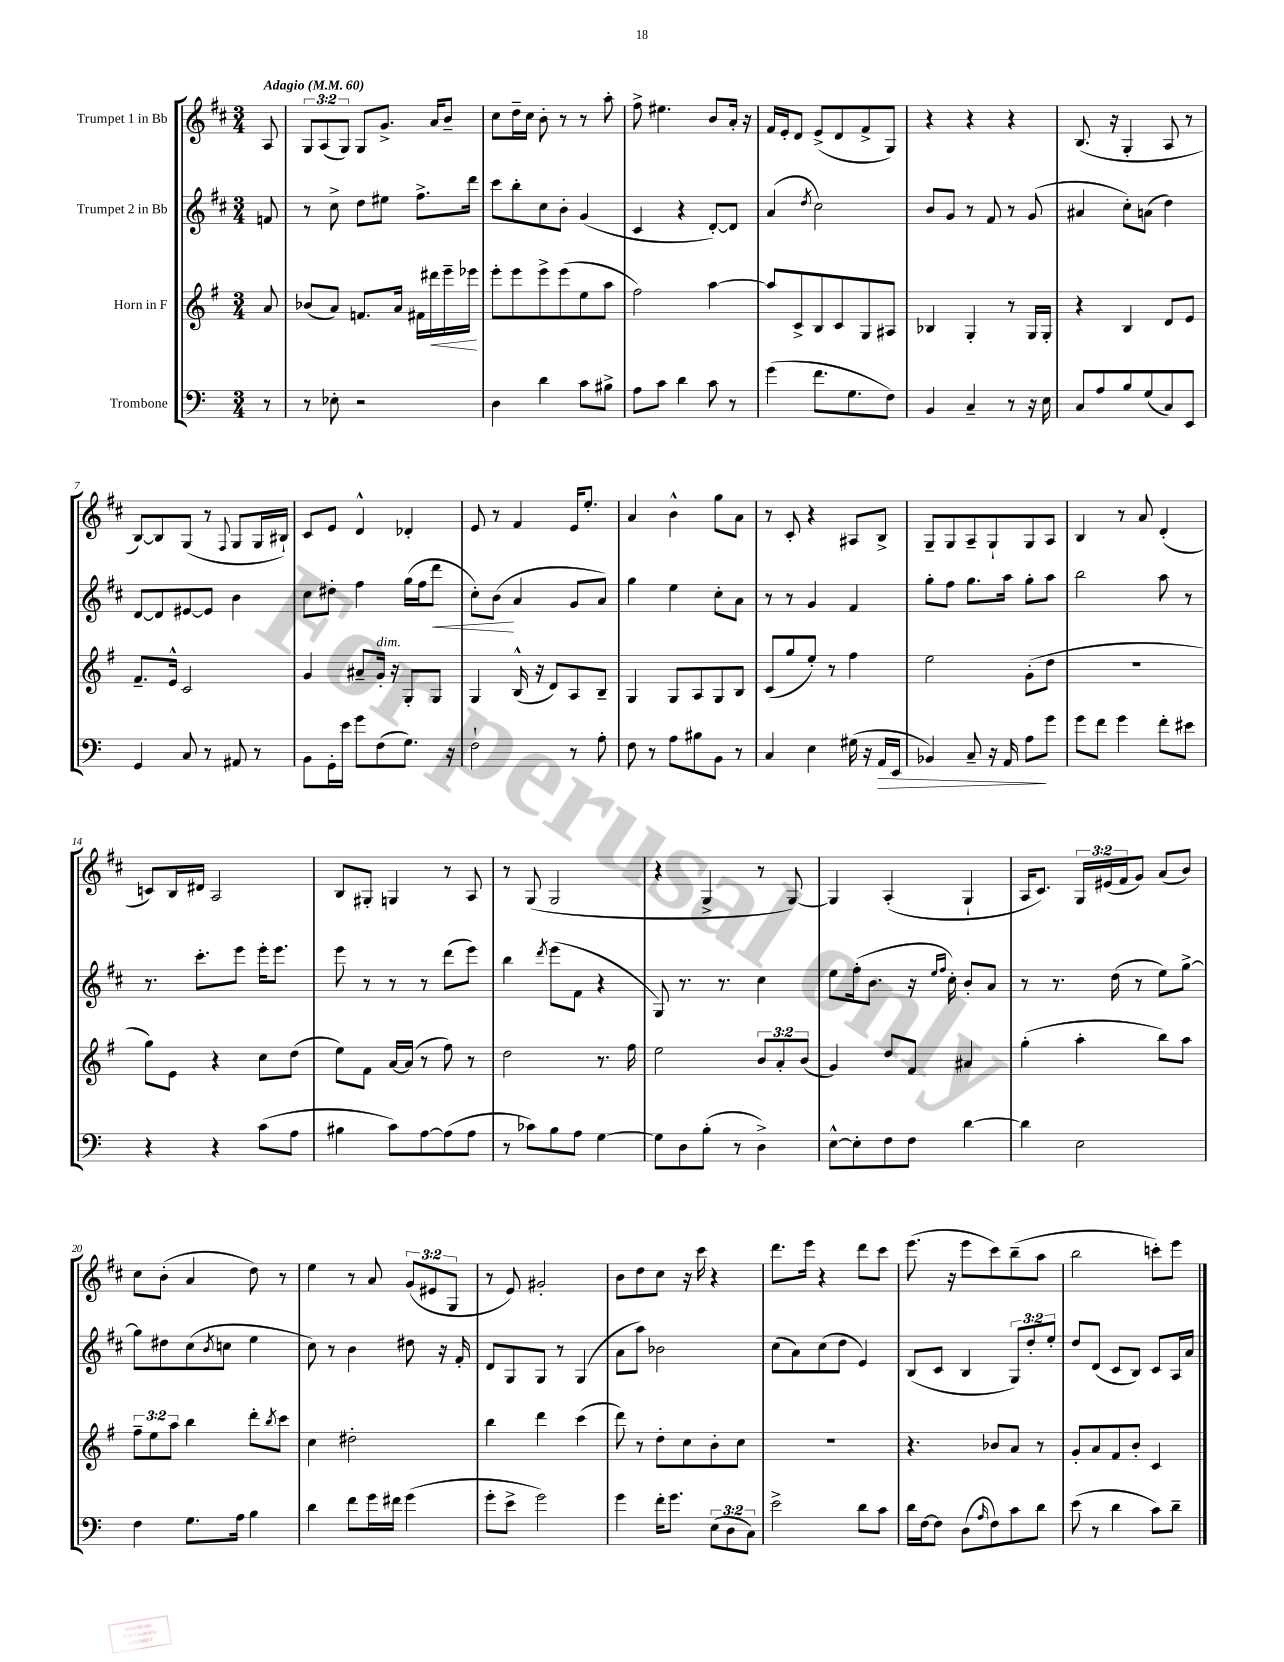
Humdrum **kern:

**kern	**dynam	**kern	**dynam	**kern	**dynam	**kern
*part4	*part4	*part3	*part3	*part2	*part2	*part1
*staff4	*staff4	*staff3	*staff3	*staff2	*staff2	*staff1
*I"Trombone	*	*I"Horn in F	*	*I"Trumpet 2 in Bb	*	*I"Trumpet 1 in Bb
*clefF4	*	*clefG2	*	*clefG2	*	*clefG2
*k[]	*	*k[f#]	*	*k[f#c#]	*	*k[f#c#]
*M3/4	*	*M3/4	*	*M3/4	*	*M3/4
*MM60	*	*MM60	*	*MM60	*	*MM60
=	=	=	=	=	=	=
!	!	!	!	!	!	!LO:TX:a:B:t=Adagio
8r	.	8a/	.	8fn/	.	8A/
=1	=1	=1	=1	=1	=1	=1
8r	.	(8b-X/L	.	8r	.	12G/L
.	.	.	.	.	.	(12A/
8E-X'\	.	8a/J)	.	8cc#^\	.	.
.	.	.	.	.	.	12G/J)
2r	.	8.fn/L	.	8dd\L	.	8G/L
.	.	.	.	8ee#X\J	.	8.g^/J
.	.	16a/Jk	.	.	.	.
.	.	16f#X\LL	.	8.ff#^\L	.	.
!	!	!	!LO:HP:b	!	!	!
.	.	16ddd#X\	<	.	.	16a/KL
.	.	16eee~\	.	.	.	8b~/J
.	.	16eee-X\JJ	.	16ddd\Jk	.	.
.	.	.	[	.	.	.
=2	=2	=2	=2	=2	=2	=2
4D\	.	8eee'\L	.	8ccc#\L	.	8cc#\L
.	.	8eee\	.	8bb'\	.	16dd~\L
.	.	.	.	.	.	16cc#\JJ
4d\	.	8eee^\	.	8cc#\	.	8b'\
.	.	(8eee\	.	8b'\J	.	8r
8c\L	.	8ee\	.	(4g/	.	8r
8B#X^\J	.	8aa\J	.	.	.	8aa'\
=3	=3	=3	=3	=3	=3	=3
8A\L	.	2ff#\)	.	4c#/	.	8ff#^\
8c\J	.	.	.	.	.	4.ee#X\
4d\	.	.	.	4r	.	.
8c\	.	[4aa\	.	[8d'/L)	.	8b/L
8r	.	.	.	8d/J]	.	16a'/Jk
.	.	.	.	.	.	16r
=4	=4	=4	=4	=4	=4	=4
(4g\	.	8aa/L]	.	(4a/	.	16f#/LL
.	.	.	.	.	.	16e'/J
.	.	8c^/	.	.	.	8d/J
.	.	.	.	8qdd/	.	.
8.f\L	.	8B/	.	2cc#\)	.	(8e^/L
.	.	8c/	.	.	.	8d/
8.G\	.	.	.	.	.	.
.	.	8G/	.	.	.	8f#^/
8F\J)	.	8A#X/J	.	.	.	8G/J)
=5	=5	=5	=5	=5	=5	=5
4BB/	.	4B-X/	.	8b/L	.	4r
.	.	.	.	8g/J	.	.
4C~/	.	4G'/	.	8r	.	4r
.	.	.	.	8f#/	.	.
8r	.	8r	.	8r	.	4r
16r	.	16G/LL	.	(8g/	.	.
16E\	.	16G'/JJ	.	.	.	.
=6	=6	=6	=6	=6	=6	=6
8C/L	.	4r	.	4a#X/	.	(8.B/
8A/	.	.	.	.	.	.
.	.	.	.	.	.	16r
8B/	.	4B/	.	8cc#'\L)	.	4G'/
(8G/	.	.	.	(8an\J	.	.
8C/)	.	8d/L	.	4dd\)	.	8A/
8EE/J	.	8e/J	.	.	.	8r
!!LO:LB:g=z
=7	=7	=7	=7	=7	=7	=7
4GG/	.	8.f#~/L	.	[8d/L	.	[8B/L)
.	.	.	.	8d/]	.	8B/]
.	.	16e^^/Jk	.	.	.	.
8C/	.	2c/	.	[8e#X/	.	(8G/J
8r	.	.	.	8e#/J]	.	8r
.	.	.	.	.	.	8qqF#/
8AA#X/	.	.	.	4b\	.	8G/L
8r	.	.	.	.	.	16G/L
.	.	.	.	.	.	16B#X`/JJ)
=8	=8	=8	=8	=8	=8	=8
8BB\L	.	4g/	.	8cc#\L	.	8c#/L
16GG'\L	.	.	.	8dd#X'\J	.	8e/J
16e\JJ	.	.	.	.	.	.
8g\L	.	8a#X~/L	.	4ff#\	.	4d^^/
!	!	!LO:TX:a:i:t=dim.	!	!	!	!
(8F\	.	16g'/Jk	.	.	.	.
.	.	16r	.	.	.	.
8.G\J)	.	8G'/L	.	(16gg\LL	.	4d-X'/
.	.	.	.	16ff#\J	.	.
!	!	!	!	!	!LO:HP:b	!
.	.	8G/J	.	8ddd\J	<	.
16r	.	.	.	.	.	.
=9	=9	=9	=9	=9	=9	=9
2F`\	.	4G/	.	8cc#'\L)	.	8e/
.	.	.	.	(8b\J	.	8r
.	.	(16B^^/	.	4a/	[	4f#/
.	.	16r	.	.	.	.
.	.	8d/L)	.	.	.	.
8r	.	8A/	.	8g/L	.	16e/KL
.	.	.	.	.	.	8.ee'/J
8A'\	.	8B~/J	.	8a/J)	.	.
=10	=10	=10	=10	=10	=10	=10
8F\	.	4G/	.	4gg\	.	4a/
8r	.	.	.	.	.	.
8A\L	.	8G/L	.	4ee\	.	4b^^\
8B#X\	.	8A/	.	.	.	.
8BB\J	.	8G/	.	8cc#'\L	.	8gg\L
8r	.	8B/J	.	8a\J	.	8a\J
=11	=11	=11	=11	=11	=11	=11
4C/	.	(8c/L	.	8r	.	8r
.	.	8gg/	.	8r	.	8c#'/
4E\	.	8ee'/J)	.	4g/	.	4r
.	.	8r	.	.	.	.
(16G#X\	.	4ff#\	.	4f#/	.	8A#X/L
16r	.	.	.	.	.	.
!	!LO:HP:b	!	!	!	!	!
16AA/LL	>	.	.	.	.	8B^/J
16EE/JJ	.	.	.	.	.	.
=12	=12	=12	=12	=12	=12	=12
4BB-X/)	.	2ee\	.	8gg'\L	.	8G~/L
.	.	.	.	8ff#\J	.	8G/
8C~/	.	.	.	8.gg\L	.	8A~/
16r	.	.	.	.	.	8G`/
16AA/	.	.	.	16aa\Jk	.	.
8A\L	.	(8g'\L	.	8gg'\L	.	8G/
8g\J	]	8dd\J	.	8aa\J	.	8A/J
=13	=13	=13	=13	=13	=13	=13
8g\L	.	2.r	.	2bb\	.	4B/
8f\J	.	.	.	.	.	.
4g\	.	.	.	.	.	8r
.	.	.	.	.	.	8a/
8f'\L	.	.	.	8aa\	.	(4d'/
8e#X\J	.	.	.	8r	.	.
!!LO:LB:g=z
=14	=14	=14	=14	=14	=14	=14
4r	.	8gg\L)	.	8.r	.	8cn/L)
.	.	8e\J	.	.	.	16B/L
.	.	.	.	8.ccc#'\L	.	16d#X/JJ
4r	.	4r	.	.	.	2A/
.	.	.	.	8eee\J	.	.
(8c\L	.	8cc\L	.	16eee'\KL	.	.
.	.	.	.	8.eee\J	.	.
8A\J	.	(8dd\J	.	.	.	.
=15	=15	=15	=15	=15	=15	=15
4B#X\	.	8ee\L)	.	8eee\	.	8B/L
.	.	8f#\J	.	8r	.	8G#X'/J
8c\L)	.	[16a/LL	.	8r	.	4Gn/
.	.	(16a/JJ]	.	.	.	.
[8A\	.	8r	.	8r	.	.
(8A\]	.	8ff#\)	.	(8ddd\L	.	8r
8A\J	.	8r	.	8eee\J)	.	8A/
=16	=16	=16	=16	=16	=16	=16
8r	.	2dd\	.	4bb\	.	8r
8c-X\L)	.	.	.	.	.	(8G/
.	.	.	.	8qddd/	.	.
8B\	.	.	.	(8eee\L	.	2G/
8A\J	.	.	.	8f#\J	.	.
[4G\	.	8.r	.	4r	.	.
.	.	16ff#\	.	.	.	.
=17	=17	=17	=17	=17	=17	=17
8G\L]	.	2ee\	.	8G/)	.	4r
8D\	.	.	.	8.r	.	.
(8B'\J	.	.	.	.	.	4G^/
.	.	.	.	8.r	.	.
8r	.	.	.	.	.	.
4D^\)	.	12b/L	.	4cc#\	.	8r
.	.	12a'/	.	.	.	.
.	.	.	.	.	.	[8G/)
.	.	(12b/J	.	.	.	.
=18	=18	=18	=18	=18	=18	=18
[8E^^\L	.	4g/)	.	8ee\L	.	4G/]
8E'\]	.	.	.	(16ff#'\k	.	.
.	.	.	.	8.b\J	.	.
8F\	.	8dd/L	.	.	.	(4A'/
8F\J	.	8f#/J	.	16r	.	.
.	.	.	.	16qqee/LL	.	.
.	.	.	.	16qqff#/JJ	.	.
.	.	.	.	16cc#'\)	.	.
[4d\	.	4a#X/	.	8b'/L	.	4G`/
.	.	.	.	8a/J	.	.
=19	=19	=19	=19	=19	=19	=19
4d\]	.	(4gg'\	.	8r	.	16A/KL
.	.	.	.	.	.	8.c#/J)
.	.	.	.	8.r	.	.
2E\	.	4aa'\	.	.	.	24G/LL
.	.	.	.	.	.	(24e#X/
.	.	.	.	(16dd\	.	.
.	.	.	.	.	.	24f#/J
.	.	.	.	8r	.	8g/J)
.	.	8bb\L)	.	8ee\L)	.	(8a/L
.	.	8aa\J	.	[8gg^\J	.	8b/J)
!!LO:LB:g=z
=20	=20	=20	=20	=20	=20	=20
4F\	.	12ff#~\L	.	8gg\L]	.	8cc#\L
.	.	12ee\	.	.	.	.
.	.	.	.	8dd#X\	.	(8b'\J
.	.	12aa\J	.	.	.	.
8.G\L	.	4bb\	.	(8cc#\	.	4a/
.	.	.	.	8qb/	.	.
.	.	.	.	8ccn\J	.	.
16A\Jk	.	.	.	.	.	.
4B\	.	8ddd'\L	.	4ee\	.	8dd\)
.	.	8qbb/	.	.	.	.
.	.	8ccc\J	.	.	.	8r
=21	=21	=21	=21	=21	=21	=21
4d\	.	4cc\	.	8cc#\)	.	4ee\
.	.	.	.	8r	.	.
8f\L	.	2dd#X'\	.	4b\	.	8r
16g\L	.	.	.	.	.	8a/
16f#X\JJ	.	.	.	.	.	.
(4g\	.	.	.	8dd#X\	.	(12g/L
.	.	.	.	.	.	12e#X/
.	.	.	.	16r	.	.
.	.	.	.	.	.	12G/J
.	.	.	.	16f#'/	.	.
=22	=22	=22	=22	=22	=22	=22
8g'\L	.	4bb\	.	8d/L	.	8r
8e^\J	.	.	.	8G/	.	8e/)
2g\)	.	4ddd\	.	8G/J	.	2g#X'/
.	.	.	.	8r	.	.
.	.	(4ccc\	.	(4G/	.	.
=23	=23	=23	=23	=23	=23	=23
4g\	.	8ddd\)	.	8a\L	.	8b\L
.	.	8r	.	8aa\J)	.	8dd\
16f'\KL	.	8dd'\L	.	2b-X\	.	8cc#\J
8.g\J	.	.	.	.	.	.
.	.	8cc\	.	.	.	16r
.	.	.	.	.	.	16ccc#\
(12E\L	.	8b'\	.	.	.	4r
12D\	.	.	.	.	.	.
.	.	8cc\J	.	.	.	.
12C\J)	.	.	.	.	.	.
=24	=24	=24	=24	=24	=24	=24
2e^\	.	2.r	.	(8cc#\L	.	8.ddd\L
.	.	.	.	8a\)	.	.
.	.	.	.	.	.	16eee\Jk
.	.	.	.	(8cc#\	.	4r
.	.	.	.	8dd\J	.	.
8d\L	.	.	.	4e/)	.	8ddd\L
8c\J	.	.	.	.	.	8ccc#\J
=25	=25	=25	=25	=25	=25	=25
16d\LL	.	4.r	.	(8B/L	.	(8.eee\
[16F\J	.	.	.	.	.	.
8F\J]	.	.	.	8c#/J	.	.
.	.	.	.	.	.	16r
(8D\L	.	.	.	4B/	.	8eee\L
16qqA/	.	.	.	.	.	.
8F\)	.	8b-X/L	.	.	.	8ccc#\)
8c\	.	8a/J	.	12G/L)	.	(8bb~\
.	.	.	.	12dd'/	.	.
8d\J	.	8r	.	.	.	8aa\J
.	.	.	.	12ee'/J	.	.
=26	=26	=26	=26	=26	=26	=26
(8e\	.	8g'/L	.	8dd/L	.	2bb\
8r	.	8a/	.	(8d/J	.	.
4d\	.	8f#/	.	8c#/L	.	.
.	.	8b'/J	.	8B/J)	.	.
8c\L)	.	4c/	.	8c#/L	.	8cccn'\L)
8d~\J	.	.	.	16A/L	.	8eee\J
.	.	.	.	16a/JJ	.	.
==	==	==	==	==	==	==
*-	*-	*-	*-	*-	*-	*-
